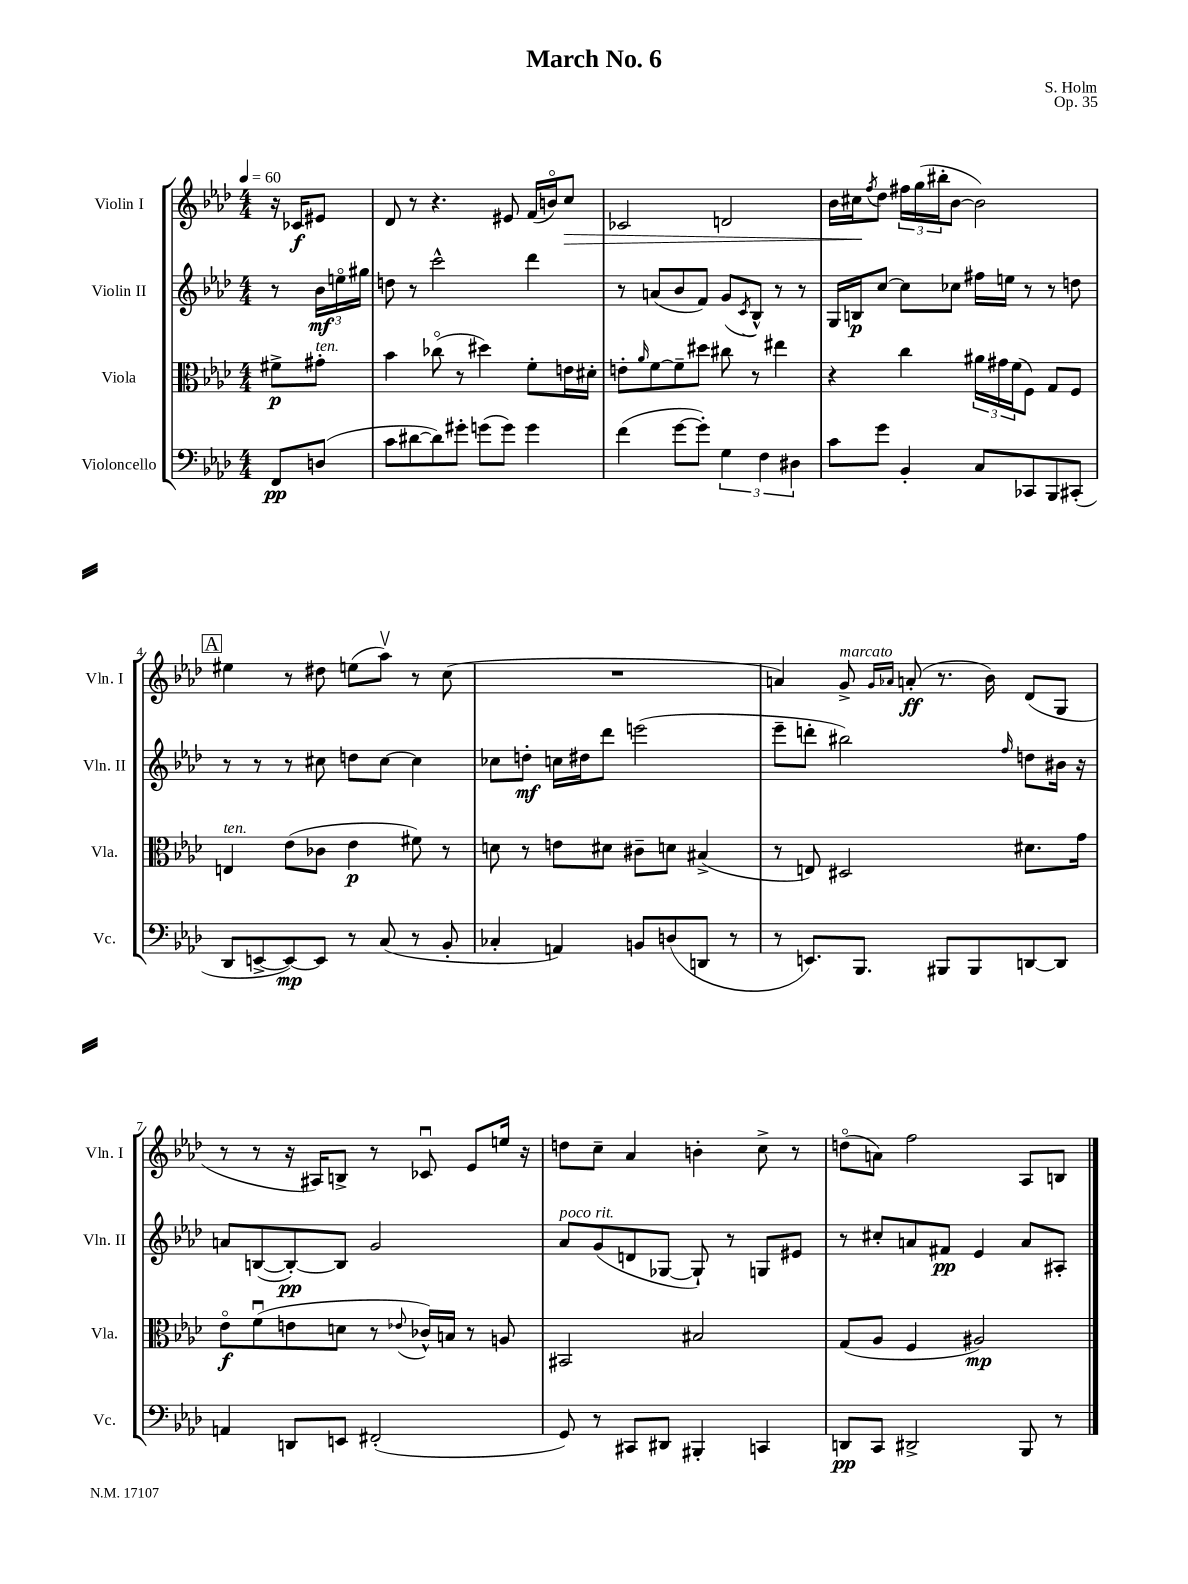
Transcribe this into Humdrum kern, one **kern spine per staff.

**kern	**dynam	**kern	**dynam	**kern	**dynam	**kern	**dynam
*part4	*part4	*part3	*part3	*part2	*part2	*part1	*part1
*staff4	*staff4	*staff3	*staff3	*staff2	*staff2	*staff1	*staff1
*I"Violoncello	*	*I"Viola	*	*I"Violin II	*	*I"Violin I	*
*I'Vc.	*	*I'Vla.	*	*I'Vln. II	*	*I'Vln. I	*
*clefF4	*	*clefC3	*	*clefG2	*	*clefG2	*
*k[b-e-a-d-]	*	*k[b-e-a-d-]	*	*k[b-e-a-d-]	*	*k[b-e-a-d-]	*
*M4/4	*	*M4/4	*	*M4/4	*	*M4/4	*
*MM60	*	*MM60	*	*MM60	*	*MM60	*
=	=	=	=	=	=	=	=
8FF/L	pp	8f#X^\L	p	8r	.	16r	.
.	.	.	.	.	.	16c-X/KL	f
!	!	!LO:TX:a:i:t=ten.	!	!	!	!	!
(8Dn/J	.	8g#X'\J	.	24b-\LL	mf	8e#X/J	.
.	.	.	.	24een\	.	.	.
.	.	.	.	24gg#X\JJ	.	.	.
=1	=1	=1	=1	=1	=1	=1	=1
8c\L	.	4b-\	.	8ddn\	.	8d-/	.
[8d#X\	.	.	.	8r	.	8r	.
8d#\])	.	(8cc-X\	.	2ccc^^\	.	4.r	.
8g#X'\J	.	8r	.	.	.	.	.
(8gn\L	.	4dd#X\)	.	.	.	.	.
8g\J)	.	.	.	.	.	8e#X/	.
4g\	.	8f'\L	.	4ddd-\	.	(16f/LL	.
.	.	.	.	.	.	16bn/J)	.
!	!	!	!	!	!	!	!LO:HP:b
.	.	16en\L	.	.	.	8cc/J	>
.	.	16d#X'\JJ	.	.	.	.	.
=2	=2	=2	=2	=2	=2	=2	=2
(4f\	.	8en'\L	.	8r	.	2c-X/	.
.	.	16qqa-/	.	.	.	.	.
.	.	[8f\	.	(8an/L	.	.	.
[8g\L	.	8f~\]	.	8b-/	.	.	.
8g'\J])	.	8dd#X\J	.	8f/J)	.	.	.
6G\	.	8cc#X\	.	(8g/L	.	2dn/	.
.	.	.	.	8qc/	.	.	.
.	.	8r	.	8B-^^/J)	.	.	.
6F\	.	.	.	.	.	.	.
.	.	4ee#X\	.	8r	.	.	.
6D#X\	.	.	.	.	.	.	.
.	.	.	.	8r	.	.	.
=3	=3	=3	=3	=3	=3	=3	=3
8c\L	.	4r	.	16G/LL	.	16b-\LL	.
.	.	.	.	16Bn/J	p	16cc#X\J	.
.	.	.	.	.	.	8qff/	.
8g\J	.	.	.	[8cc/J	.	8dd-\J	]
4BB-'/	.	4cc\	.	8cc\L]	.	24ff#X\LL	.
.	.	.	.	.	.	(24gg\	.
.	.	.	.	.	.	24bb#X'\J	.
.	.	.	.	8cc-X\J	.	[8b-\J	.
8C/L	.	24a#X\LL	.	16ff#X\LL	.	2b-\])	.
.	.	24g#X\	.	.	.	.	.
.	.	.	.	16een\JJ	.	.	.
.	.	(24f\J	.	.	.	.	.
8CC-X/	.	8F\J)	.	8r	.	.	.
8BBB-/	.	8G/L	.	8r	.	.	.
(8CC#X'/J	.	8F/J	.	8ddn\	.	.	.
!!LO:LB:g=z
!!LO:REH:place=s1:t=A
=4	=4	=4	=4	=4	=4	=4	=4
!	!	!LO:TX:a:i:t=ten.	!	!	!	!	!
8DD-/L	.	4En/	.	8r	.	4ee#X\	.
[8EEn^/	.	.	.	8r	.	.	.
8EE/_)	mp	(8e-\L	.	8r	.	8r	.
8EE/J]	.	8c-X\J	.	8cc#X\	.	8dd#X\	.
8r	.	4e-\	p	8ddn\L	.	(8een\L	.
(8C/	.	.	.	[8cc#\J	.	8aa-v\J)	.
8r	.	8f#X\)	.	4cc#\]	.	8r	.
8BB-'/	.	8r	.	.	.	(8cc\	.
=5	=5	=5	=5	=5	=5	=5	=5
4C-X'/	.	8dn\	.	8cc-X\L	.	1r	.
.	.	8r	.	8ddn'\J	mf	.	.
4AAn/)	.	8en\L	.	16ccn\LL	.	.	.
.	.	.	.	16dd#X\J	.	.	.
.	.	8d#X\J	.	8ddd-\J	.	.	.
8BBn/L	.	8c#X~\L	.	(2eeen\	.	.	.
(8Dn/	.	8dn\J	.	.	.	.	.
8DDn/J	.	(4B#X^/	.	.	.	.	.
8r	.	.	.	.	.	.	.
=6	=6	=6	=6	=6	=6	=6	=6
8r	.	8r	.	8eee-~\L	.	4an/)	.
8.EEn/L)	.	8En/)	.	8dddn'\J	.	.	.
!	!	!	!	!	!	!LO:TX:a:i:t=marcato	!
.	.	2D#X/	.	2bb#X\)	.	8g^/	.
8.BBB-/J	.	.	.	.	.	.	.
.	.	.	.	.	.	16qqg/LL	.
.	.	.	.	.	.	16qqa-X/JJ	.
.	.	.	.	.	.	(8an'/	ff
8BBB#X/L	.	.	.	.	.	8.r	.
8BBB#/	.	.	.	.	.	.	.
.	.	.	.	.	.	16b-\)	.
.	.	.	.	16qqff/	.	.	.
[8DDn/	.	8.d#X\L	.	8ddn\L	.	(8d-/L	.
8DD/J]	.	.	.	16b#X\Jk	.	8G/J	.
.	.	16g\Jk	.	16r	.	.	.
!!LO:LB:g=z
=7	=7	=7	=7	=7	=7	=7	=7
4AAn/	.	8e-\L	f	8an/L	.	8r	.
.	.	(8fu\	.	([8Bn/	.	8r	.
8DDn/L	.	8en\	.	8B'/_)	pp	16r	.
.	.	.	.	.	.	16A#X/KL)	.
8EEn/J	.	8dn\J	.	8B/J]	.	8Bn^/J	.
(2FF#X'/	.	8r	.	2g/	.	8r	.
.	.	8qqe-X/	.	.	.	.	.
.	.	16c-X^^/LL)	.	.	.	8c-Xu/	.
.	.	16Bn/JJ	.	.	.	.	.
.	.	8r	.	.	.	8e-/L	.
.	.	8An/	.	.	.	16een/Jk	.
.	.	.	.	.	.	16r	.
=8	=8	=8	=8	=8	=8	=8	=8
!	!	!	!	!LO:TX:a:i:t=poco rit.	!	!	!
8GG/)	.	2BB#X/	.	8a-/L	.	8ddn\L	.
8r	.	.	.	(8g/	.	8cc~\J	.
8CC#X/L	.	.	.	8dn/	.	4a-/	.
8DD#X/J	.	.	.	[8G-X/J	.	.	.
4BBB#X'/	.	2B#X/	.	8G-`/])	.	4bn'\	.
.	.	.	.	8r	.	.	.
4CCn/	.	.	.	8Gn/L	.	8cc^\	.
.	.	.	.	8e#X/J	.	8r	.
=9	=9	=9	=9	=9	=9	=9	=9
8DDn/L	pp	(8G/L	.	8r	.	(8ddn\L	.
8CC/J	.	8A-/J	.	8cc#X'/L	.	8an\J)	.
2DD#X^/	.	4F/	.	8an/	.	2ff\	.
.	.	.	.	8f#X/J	pp	.	.
.	.	2A#X/)	mp	4e-/	.	.	.
8BBB-/	.	.	.	8a/L	.	8A-/L	.
8r	.	.	.	8A#X'/J	.	8Bn/J	.
==	==	==	==	==	==	==	==
*-	*-	*-	*-	*-	*-	*-	*-
